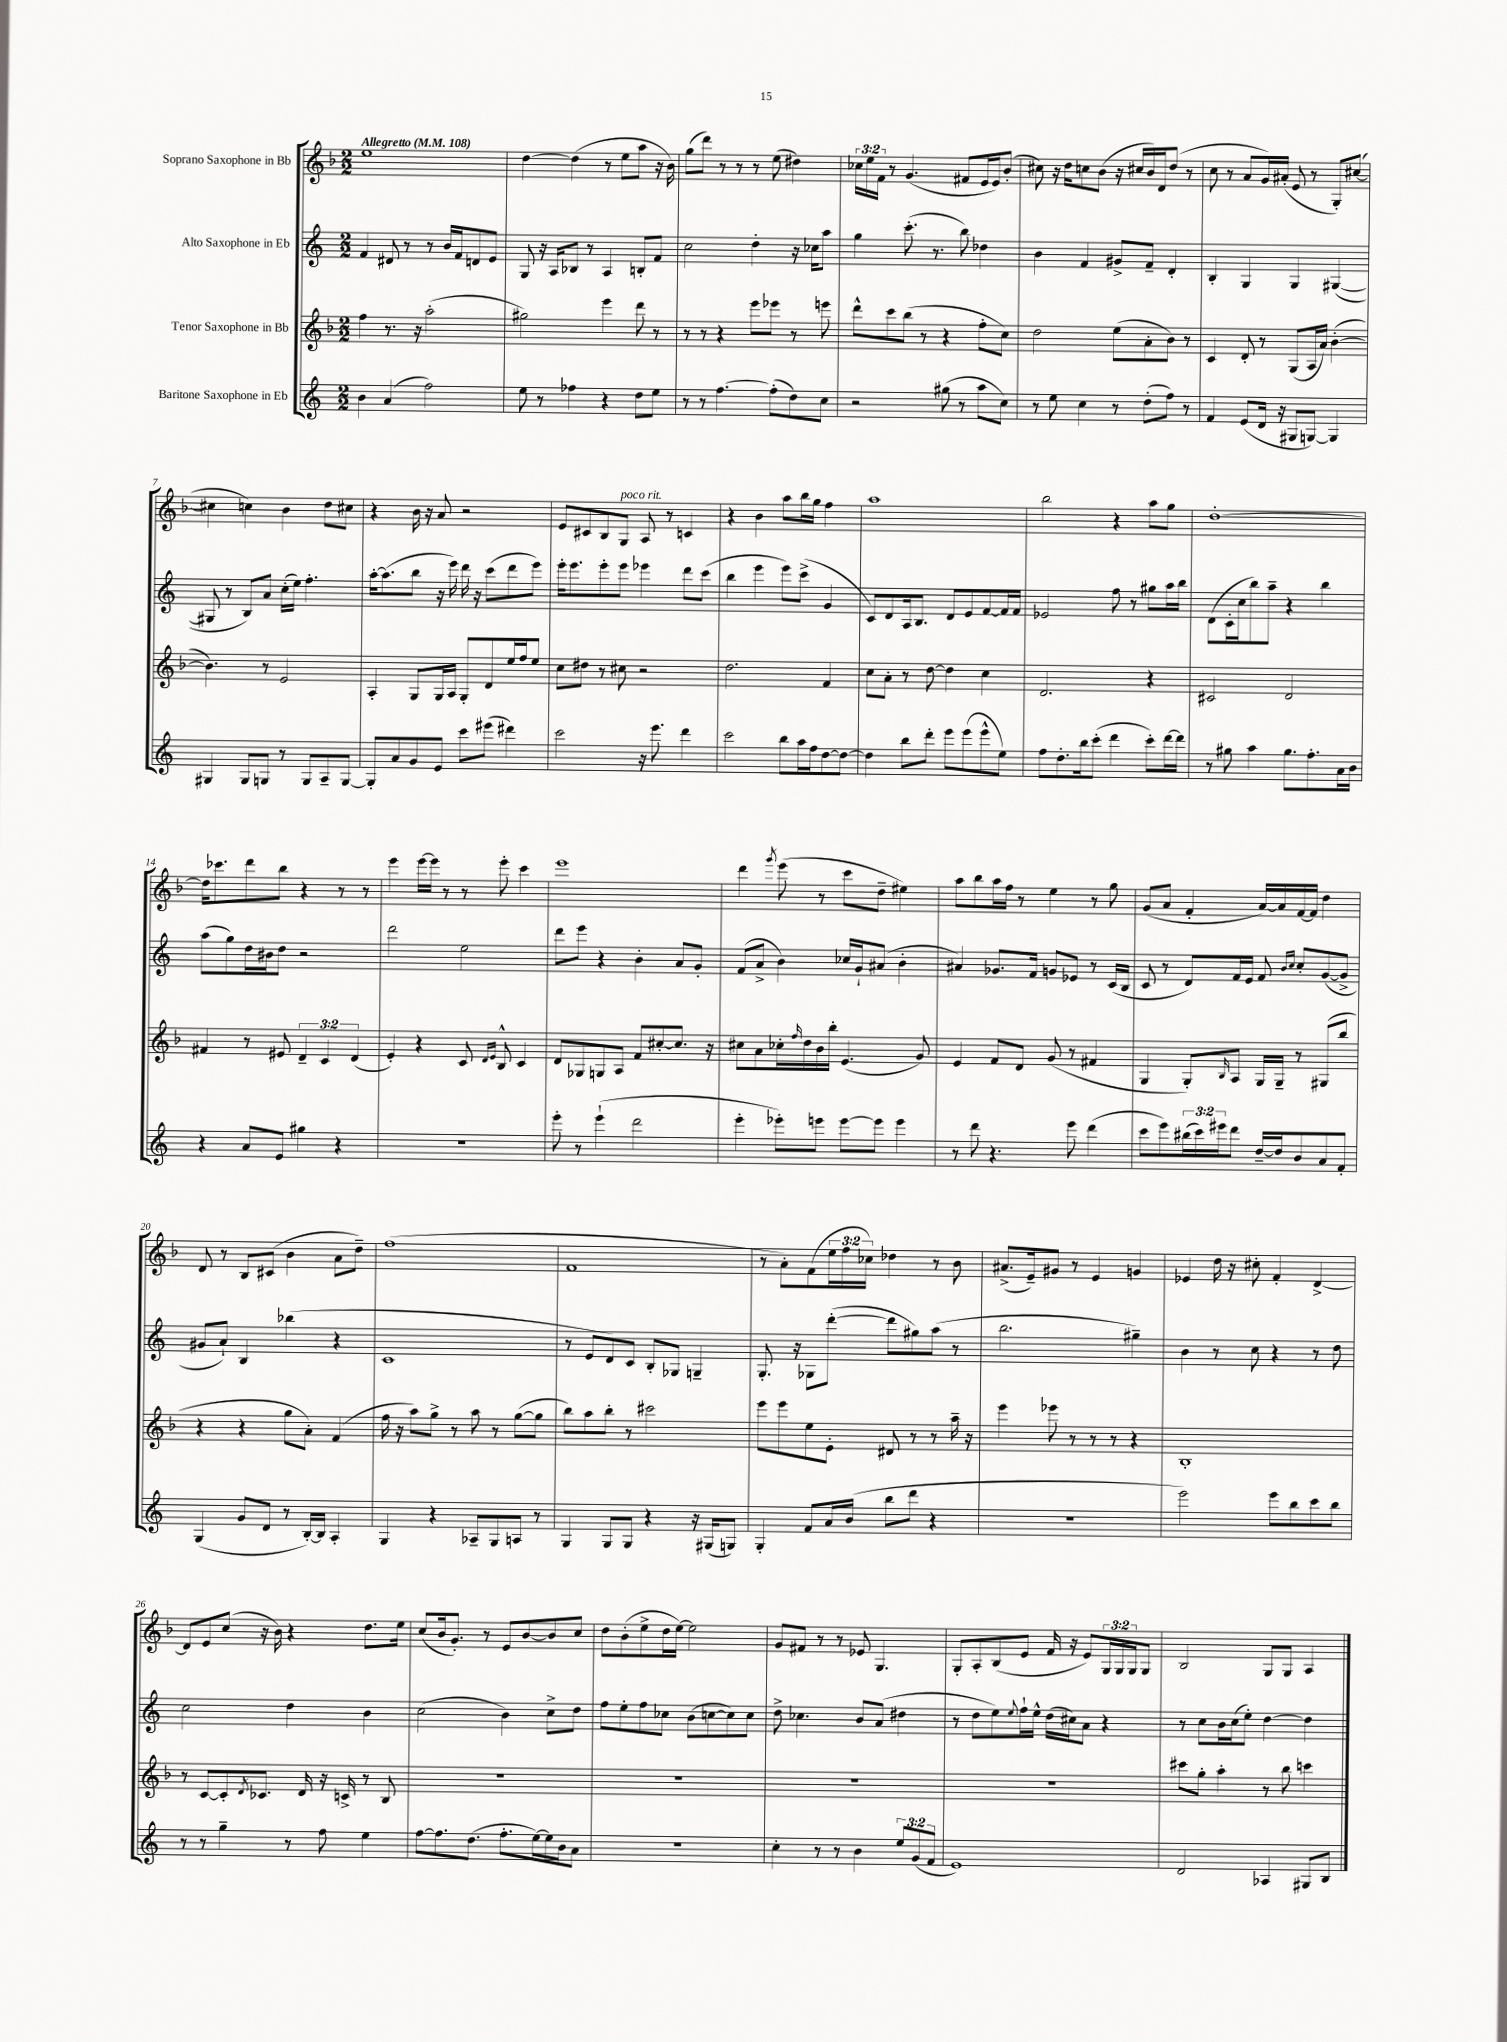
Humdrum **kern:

**kern	**kern	**kern	**kern
*staff4	*staff3	*staff2	*staff1
*clefG2	*clefG2	*clefG2	*clefG2
*k[]	*k[b-]	*k[]	*k[b-]
*M2/2	*M2/2	*M2/2	*M2/2
*MM108	*MM108	*MM108	*MM108
4b\	4ff\	4f/	1ee
(4a/	8.r	8d#/	.
.	.	8r	.
.	16r	.	.
2ff\)	(2aa'\	8r	.
.	.	16b/LL	.
.	.	16f/J	.
.	.	8d/	.
.	.	8e/J	.
=	=	=	=
8ee\	2gg#\)	8G/	[4dd\
8r	.	16r	.
.	.	16A/LK	.
4ff-\	.	8B-/J	(4dd\]
.	.	8r	.
4r	4eee\	4A/	8r
.	.	.	8ee\L
8dd\L	8ddd\	8B'/L	8aa\J
8ee\J	8r	8f/J	16r
.	.	.	16b-\)
=	=	=	=
8r	8r	2cc\	(8gg\L
8r	8r	.	8ddd\J)
[4.ff\	4r	.	8r
.	.	.	8r
.	8eee\L	4dd'\	8r
(8ff'\]L	8eee-\J	.	(8ee\
8dd\)	8r	16r	4dd#\)
.	.	16cc-\LK	.
8cc\J	8eee\	8aa\J	.
=	=	=	=
2r	8ddd^^\L	4gg\	24cc-\LL
.	.	.	24ee\
.	.	.	24f\JJ
.	8ccc\	.	8r
.	(8bb-\J	(8.ccc'\	(4.g/
.	8r	.	.
.	.	8.r	.
(8gg#\	4r	.	.
8r	.	8bb\)	8f#/L
8aa\L	8ff'\L	4dd-\	16e/L
.	.	.	16e/J)
8cc\J)	8cc\J)	.	(8b-'/J
=	=	=	=
8r	2dd\	4b\	8cc#\)
8ee\	.	.	16r
.	.	.	16dd\LK
4cc\	.	4f/	8cc\
.	.	.	(8b-\J
8r	(8ee\L	8g#^/L	16r
.	.	.	16cc#/LL
(8dd'\L	8a'\	8f~/J	16b-/)
.	.	.	16d/J
8ff\J)	8b-\J)	4d'/	(8dd/J
8r	8r	.	8r
=	=	=	=
4f/	4c/	4B'/	8cc\
.	.	.	8r
(8e/L	8d'/	4G/	8a/L
16d/Jk	8r	.	16g/L)
16r	.	.	(16a#'/JJ
8G#/L	(8G/L	4G/	8e/
[8G/J)	16A/L	.	8r
.	16a/JJ)	.	.
4G/]	([4b-'\	([4G#/	8G'/L)
.	.	.	([8cc#/J
=	=	=	=
4G#/	4.b-\])	8G#/]	4cc#\]
.	.	8r	.
8G#/L	.	8B/L)	4cc\)
8G/J	8r	8a/J	.
8r	2e/	(16cc'\LL	4b-\
.	.	16ee\JJ)	.
8G/L	.	4.ff'\	.
8A~/	.	.	8dd\L
[8G/J	.	.	8cc#\J
=	=	=	=
8G'/]L	4A'/	[16aa'\LK	4r
.	.	(8.aa\]	.
8a/	.	.	.
8g/	8G/L	8bb\J	16b-\
.	.	.	16r
8e/J	16G/L	16r	8a/
.	16A/JJ	16eee\)	.
8ccc\L	8G'/L	16ddd\	2r
.	.	16r	.
(8eee#\J	8d/	(8ccc\L	.
4ddd#\)	16ee/L	8ddd\	.
.	16ff/J	.	.
.	8ee/J	8eee\J)	.
=	=	=	=
2ccc\	8cc\L	16eee'\LK	8e/L
.	.	8.eee\	.
.	8dd#\J	.	8c#/
.	8r	8eee'\	8B-/
.	8cc#\	8eee\J	8G/J
16r	2r	4eee-\	8A/
8.eee\	.	.	.
.	.	.	8r
4ddd\	.	8ddd\L	4c/
.	.	(8ccc\J	.
=	=	=	=
2ccc\	2.dd\	4bb\	4r
.	.	4eee\	4b-\
8bb\L	.	8eee\L)	8aa\L
16aa\L	.	(8ccc^\J	16bb-\L
16ff\J	.	.	16gg\JJ
[8dd\	4f/	4g/	4ff\
8dd\_J	.	.	.
=	=	=	=
4dd\]	8cc\L	8c/L)	1aa
.	8a'\J	8d/	.
8bb\L	8r	16A/k	.
.	.	8.B/J	.
8ddd'\J	[8dd\	.	.
8eee\L	4dd\]	8d/L	.
(8eee\	.	8e/	.
8eee^^\	4cc\	[8f/	.
8ee\J)	.	16f/]L	.
.	.	16f/JJ	.
=	=	=	=
8ff\L	2.d/	2e-/	2bb-\
8.dd'\	.	.	.
16bb\k	.	.	.
(8ccc'\J	.	.	.
4ddd\	.	8ff\	4r
.	.	8r	.
8ccc'\L)	4r	8gg#\L	8aa\L
[16ddd\L	.	16aa\L	8gg\J
16ddd\]JJ	.	16bb\JJ	.
=	=	=	=
8r	2c#/	(8d\L	[1dd'
8gg#\	.	16c'\L	.
.	.	16cc\J	.
4aa\	.	8bb\)	.
.	.	8aa~\J	.
8.gg#\L	2d/	4r	.
8.ff'\	.	.	.
.	.	4bb\	.
16a\L	.	.	.
16b\JJ	.	.	.
=	=	=	=
4r	4f#/	(8aa\L	16dd\]LK
.	.	.	8.ccc-\
.	.	8gg\)	.
8a/L	8r	16dd\L	8ddd\
.	.	16b#\J	.
8e/J	8e#/	8dd\J	8bb-\J
4gg#\	6d~/	2r	4r
.	6c/	.	.
4r	.	.	8r
.	(6d/	.	.
.	.	.	8r
=	=	=	=
1r	4e'/)	2ddd\	4eee\
.	4r	.	[16eee\LL
.	.	.	16eee\]JJ
.	.	.	8r
.	8c/	2ee\	8r
.	16qqd/LL	.	.
.	16qqe/JJ	.	.
.	8B-^^/	.	8eee'\
.	4c/	.	4ccc\
=	=	=	=
8eee'\	8d/L	8ddd\L	1eee
8r	8G-/	8eee\J	.
(4eee`\	8G/	4r	.
.	8A/J	.	.
2ddd\	8f/L	4b'\	.
.	[8cc#'/	.	.
.	8.cc#/]J	8a/L	.
.	.	8g'/J	.
.	16r	.	.
=	=	=	=
4eee'\	8cc#\L	(8f/L	4ddd\
.	8a\	8a^/J	.
.	.	.	8qggg/
8eee-'\L)	16cc-'\L	4b\)	(8eee\
.	16qqff/	.	.
.	16dd\	.	.
8eee\J	16b-\	.	8r
.	16bb-'\JJ	.	.
[8eee\L	(4.e/	16cc-/LL	8ccc\L
.	.	16g`/J	.
8eee\]J	.	(8a#/J	8dd~\J
4eee\	.	4b'\	4ee#\)
.	8g/)	.	.
=	=	=	=
8r	4e/	4a#/)	8aa\L
8ddd\	.	.	8bb-\
4.r	8f/L	8.g-/L	16aa\L
.	.	.	16ff\JJ
.	8d/J	.	8r
.	.	16f/Jk	.
.	(8g/	8g/L	4ee\
8eee\	8r	8e-/J	.
(4ddd\	4f#/	8r	8r
.	.	(16c/LL	8gg\
.	.	16B/JJ	.
=	=	=	=
8ccc\L	4G/	8c/	(8g/L
8eee\)	.	8r	8a/J
(24bb#\L	8G'/L)	8d/L)	4f'/
24ccc\)	.	.	.
24eee#\J	.	.	.
.	16qqB-/	.	.
8ddd\J	8A/J	16f/L	.
.	.	16e/JJ	.
[16dd~/LL	16G/LL	8f/	[16a/LL)
16dd/]J	16G~/JJ	.	16a/]
.	.	16qqb/LL	.
.	.	16qqcc/JJ	.
8b/	8r	8cc'/L	[16f/
.	.	.	16f/]JJ
8a/	(8G#/L	([8g/	4dd\
8f'/J	8bb-/J	8g^/]J	.
=	=	=	=
(4G/	4r	8g#/L	8d/
.	.	8a`/J)	8r
8g/L	4r	4B/	8B-/L
8d/J	.	.	(8c#/J
8r	8gg\L	(4bb-\	4b-\
[16B'/LL)	8a'\J)	.	.
16B/]JJ	.	.	.
4A'/	(4f/	4r	8a\L
.	.	.	8dd~\J)
=	=	=	=
4G/	16ff\	1c	(1ff
.	16r	.	.
.	8aa\L)	.	.
4r	8gg^\J	.	.
.	8r	.	.
8A-~/L	8aa\	.	.
8G/	8r	.	.
8A/J	([8gg\L	.	.
8r	8gg\]J	.	.
=	=	=	=
4G/	8bb-\L)	8r	1f
.	8aa\	8e/L	.
8G/L	8bb-'\J	8d/)	.
8G/J	8r	8c/J	.
4r	2ccc#\	8B'/L	.
.	.	8G-/J	.
16r	.	4G~/	.
(16G#/LK	.	.	.
8G/J)	.	.	.
=	=	=	=
4G'/	8eee\L	8.G'/	8r
.	8eee\	.	8a'\L)
.	.	16r	.
8f/L	8ee\	8G-\L	(8f\
16a/L	8e'\J	([8ddd'\J	24ee\L
.	.	.	24ff\
(16b/JJ	.	.	.
.	.	.	24cc-\JJ)
8bb\L	8d#/	8ddd\]L	4dd-\
8ddd\J	8r	8gg#\)	.
4r	8r	(8aa\J	8r
.	16aa~\	8r	8b-\
.	16r	.	.
=	=	=	=
1r	4eee\	2.bb\	(8.a#^/L
.	.	.	16e~/k)
.	8eee-\	.	8g#/J
.	8r	.	8r
.	8r	.	4e/
.	8r	.	.
.	4r	4gg#~\)	4g/
=	=	=	=
2eee\)	1B-'	4b\	4e-/
.	.	8r	16dd\
.	.	.	16r
.	.	8cc\	8cc#'\
8eee\L	.	4r	4f'/
8bb\	.	.	.
8ccc\	.	8r	[4d^/
8bb\J	.	8dd\	.
=	=	=	=
8r	8r	2cc\	8d/]L
8r	[8c/L	.	8e/
4gg~\	8c'/]	.	(8cc/J
.	8qd/	.	.
.	8.c-/J	.	16r
.	.	.	16b-\)
8r	.	4dd\	4r
.	16d/	.	.
8ff\	16r	.	.
.	16c^/	.	.
4ee\	8r	4b\	8.dd\L
.	8B-/	.	.
.	.	.	16ee\Jk
=	=	=	=
[8ff\L	1r	(2cc\	(8cc/L
8.ff\]	.	.	16b-/k
.	.	.	8.g'/J)
(8.dd\J	.	.	.
.	.	.	8r
8.ff'\L	.	4b\)	8e/L
.	.	.	[8b-/
[16ee\L)	.	.	.
16ee\]	.	8cc^\L	8b-/]
16b\J	.	.	.
8a\J	.	8dd\J	8cc/J
=	=	=	=
1r	1r	8ff\L	8dd\L
.	.	8ee'\	(8b-'\
.	.	8ff\	8ee^\
.	.	8cc-\J	16dd\L
.	.	.	[16ee\JJ)
.	.	(8b\L	2ee\]
.	.	[8cc\	.
.	.	8cc\])	.
.	.	8cc\J	.
=	=	=	=
4cc'\	1r	8dd^\	8g/L
.	.	4.cc-\	8f#/J
8r	.	.	8r
8r	.	.	8r
4b\	.	8b/L	8e-/
.	.	(8a/J	4.G/
12ee/L	.	4dd#\	.
(12g/	.	.	.
12f/J	.	.	.
=	=	=	=
1e)	1r	8r	8G'/L
.	.	8dd\L	8A'/
.	.	8ee\)	(8B-/
.	.	8qqee/	.
.	.	16ff`\L	8e/J
.	.	16ee^^\JJ	.
.	.	(16dd\LL	16f/
.	.	16cc#\J)	16r
.	.	8a\J	8e/L)
.	.	4r	24G/L
.	.	.	24G/
.	.	.	24G/J
.	.	.	8G/J
=	=	=	=
2d/	8ccc#\L	8r	2B-/
.	8gg'\J	8cc\L	.
.	4aa'\	16b\L	.
.	.	(16cc\J	.
.	.	8ee'\J)	.
4A-/	8r	[4dd\	8G/L
.	8bb-\	.	8G/J
8G#/L	4ccc\	4dd\]	4A/
8B/J	.	.	.
==	==	==	==
*-	*-	*-	*-
